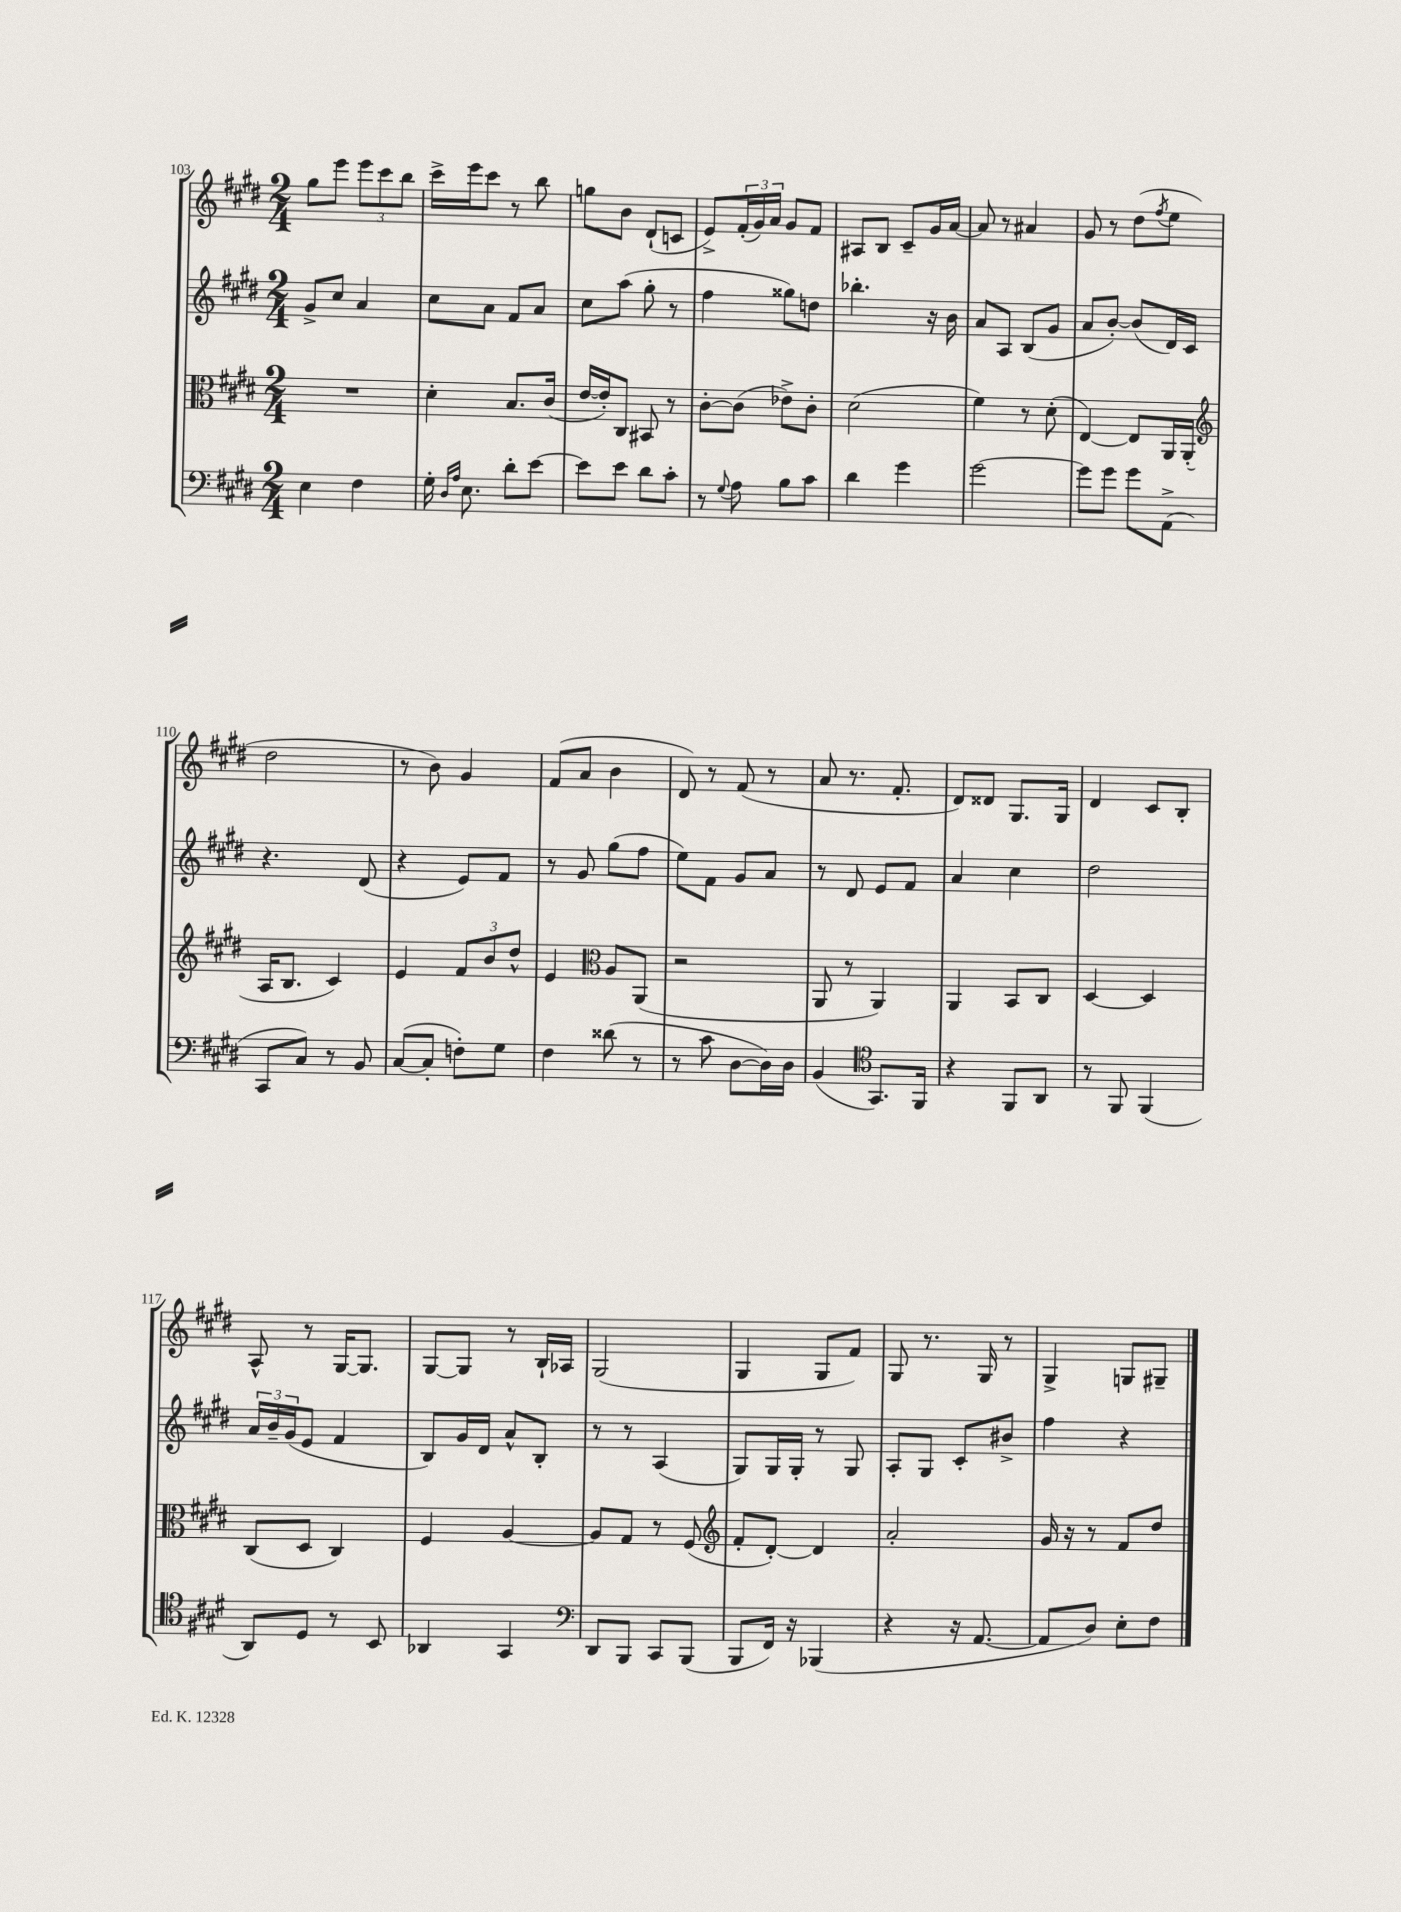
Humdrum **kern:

**kern	**kern	**kern	**kern
*staff4	*staff3	*staff2	*staff1
*clefF4	*clefC3	*clefG2	*clefG2
*k[f#c#g#d#]	*k[f#c#g#d#]	*k[f#c#g#d#]	*k[f#c#g#d#]
*M2/4	*M2/4	*M2/4	*M2/4
4E\	2r	8g#^/L	8gg#\L
.	.	8cc#/J	8eee\J
4F#\	.	4a/	12eee\L
.	.	.	12ccc#\
.	.	.	12bb\J
=	=	=	=
16G#'\	4d#'\	8cc#\L	16ccc#^\LL
16qqD#/LL	.	.	.
16qqA/JJ	.	.	.
8.E\	.	.	16eee\J
.	.	8a\J	8ccc#\J
8d#'\L	8.B/L	8f#/L	8r
[8e\J	.	8a/J	8bb\
.	(16c#/Jk	.	.
=	=	=	=
8e\]L	[16e/LL	8cc#\L	8gg\L
.	16e'/]J)	.	.
8e\J	8C#/J	(8aa\J	8b\J
8d#\L	8BB#/	8gg#'\	(8d#`/L
8c#'\J	8r	8r	8c/J
=	=	=	=
8r	[8c#'\L	4ff#\	8e^/L)
8qqG#/	.	.	.
8A\	(8c#\]J	.	(24f#'/L
.	.	.	24g#/)
.	.	.	24a/JJ
8B\L	8e-^\L)	8gg##\L)	8g#/L
8c#\J	8c#'\J	8dd\J	8f#/J
=	=	=	=
4d#\	(2d#\	4.bb-'\	8A#/L
.	.	.	8B/J
4g#\	.	.	8c#~/L
.	.	16r	16g#/L
.	.	16b\	[16a/JJ
=	=	=	=
[2g#\	4f#\)	8a/L	8a/]
.	.	8A/J	8r
.	8r	(8B/L	4a#/
.	(8d#'\	8g#/J	.
=	=	=	=
8g#\]L	[4E/)	8a/L	8g#/
8g#\J	.	[8b'/J)	8r
8g#\L	8E/]L	(8b/]L	(8dd#\L
.	.	.	8qff#/
(8AA^\J	16AA/L	16d#/L)	8ee\J
.	(16AA'/JJ	16c#/JJ	.
=	=	=	=
*	*clefG2	*	*
8CC#/L	16A/LK	4.r	2dd#\
.	8.B/J	.	.
8C#/J)	.	.	.
8r	4c#/)	.	.
8BB/	.	(8d#/	.
=	=	=	=
([8C#/L	4e/	4r	8r
8C#'/]J	.	.	8b\)
8F'\L)	12f#/L	8e/L)	4g#/
.	12b/	.	.
8G#\J	.	8f#/J	.
.	12dd#^^/J	.	.
=	=	=	=
4F#\	4e/	8r	(8f#/L
.	.	8g#/	8a/J
*	*clefC3	*	*
(8d##\	8A/L	(8gg#\L	4b\
8r	(8AA/J	8ff#\J	.
=	=	=	=
8r	2r	8ee\L)	8d#/)
8c#\	.	8f#\J	8r
[8D#\L	.	8g#/L	(8f#/
16D#\]L)	.	8a/J	8r
16D#\JJ	.	.	.
=	=	=	=
(4BB/	8AA/	8r	8a/
.	8r	8d#/	8.r
*clefC4	*	*	*
8.GG#/L)	4AA/)	8e/L	.
.	.	.	8.f#'/
.	.	8f#/J	.
16FF#/Jk	.	.	.
=	=	=	=
4r	4AA/	4a/	8d#/L)
.	.	.	8d##/J
8FF#/L	8BB/L	4cc#\	8.G#/L
8AA/J	8C#/J	.	.
.	.	.	16G#/Jk
=	=	=	=
8r	[4D#/	2dd#\	4d#/
8FF#/	.	.	.
(4FF#/	4D#/]	.	8c#/L
.	.	.	8B'/J
=	=	=	=
8AA/L)	(8C#/L	24a/LL	8A^^/
.	.	24b~/	.
.	.	(24g#/J	.
8D#/J	8D#/J	8e/J	8r
8r	4C#/)	4f#/	[16G#/LK
.	.	.	8.G#/]J
8BB/	.	.	.
=	=	=	=
4AA-/	4F#/	8B/L)	[8G#/L
.	.	16g#/L	8G#/]J
.	.	16d#/JJ	.
4GG#/	[4A/	8a^^/L	8r
.	.	8B'/J	16B`/LL
.	.	.	16A-/JJ
=	=	=	=
*clefF4	*	*	*
8DD#/L	8A/]L	8r	(2G#/
8BBB/J	8G#/J	8r	.
8CC#/L	8r	(4A/	.
(8BBB/J	(8F#/	.	.
=	=	=	=
*	*clefG2	*	*
8BBB/L	8f#'/L	8G#/L)	4G#/
16FF#/Jk)	[8d#'/J)	16G#/L	.
16r	.	16G#'/JJ	.
(4BBB-/	4d#/]	8r	8G#/L
.	.	8G#/	8f#/J)
=	=	=	=
4r	2a'/	8A'/L	8G#/
.	.	8G#/J	8.r
16r	.	8c#'/L	.
[8.AA/	.	.	16G#/
.	.	8b#^/J	8r
=	=	=	=
8AA/]L	16g#/	4ff#\	4G#^/
.	16r	.	.
8D#/J)	8r	.	.
8E'\L	8f#/L	4r	8G/L
8F#\J	8dd#/J	.	8G#~/J
==	==	==	==
*-	*-	*-	*-
